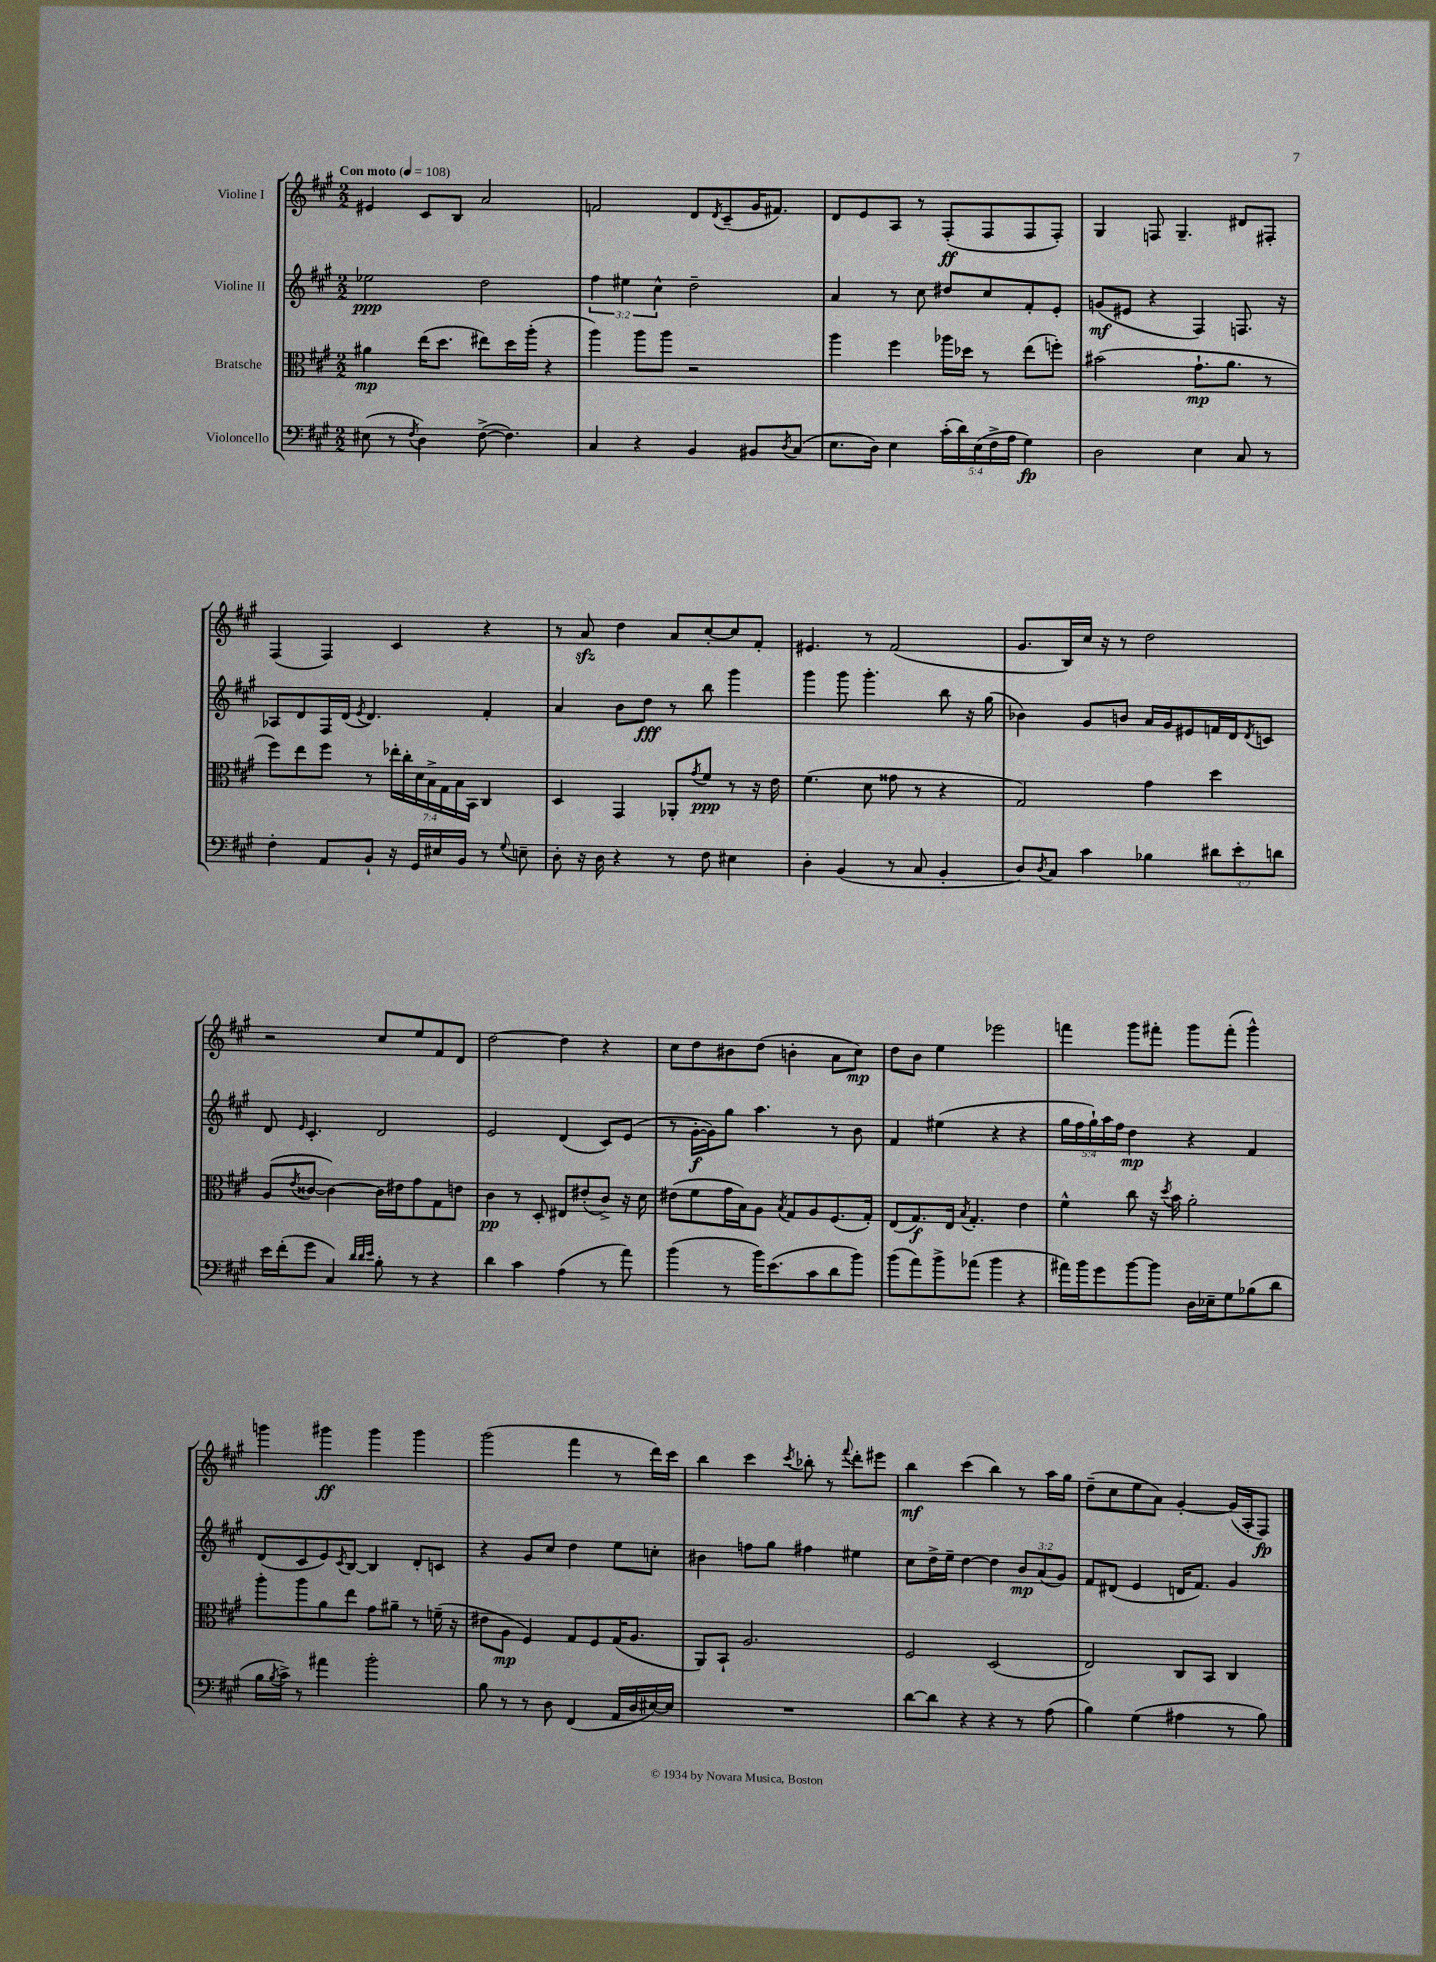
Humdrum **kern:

**kern	**kern	**kern	**kern
*staff4	*staff3	*staff2	*staff1
*clefF4	*clefC3	*clefG2	*clefG2
*k[f#c#g#]	*k[f#c#g#]	*k[f#c#g#]	*k[f#c#g#]
*M2/2	*M2/2	*M2/2	*M2/2
*MM108	*MM108	*MM108	*MM108
(8E#\	4a#\	2ee-\	4e#/
8r	.	.	.
8qF#/	.	.	.
4D\)	(16ee\LK	.	8c#/L
.	8.dd\J	.	.
.	.	.	8B/J
([8F#^\	8ee#\L)	2dd\	2a/
4.F#\])	16dd\L	.	.
.	(16aa'\JJ	.	.
.	4r	.	.
=	=	=	=
4C#/	4aa\)	6ff#\	2f/
.	.	6ee#\	.
4r	8aa\L	.	.
.	.	6cc#^^\	.
.	8aa\J	.	.
4BB/	2r	2dd~\	8d/L
.	.	.	8qd/
.	.	.	(8c#~/
8BB#/L	.	.	16g#/K
.	.	.	8.f#/J)
8qD/	.	.	.
(8C#/J	.	.	.
=	=	=	=
8.E\L	4aa\	4a/	8d/L
.	.	.	8e/
16D\Jk)	.	.	.
4E\	4ff#\	8r	8A/J
.	.	8cc#\	8r
(20c#'\LL	16aa-\LL	8dd#/L	(8F#'/L
20d\)	.	.	.
.	16dd-\JJ	.	.
(20E\	.	.	.
.	8r	8cc#/	8F#/
20F#^\	.	.	.
20A\JJ	.	.	.
4G#\)	(8ee\L	8f#'/	8F#/
.	8ff'\J)	8e'/J	8F#'/J)
=	=	=	=
2D\	(2b#\	(8g/L	4G#/
.	.	8e#/J	.
.	.	4r	8F/
.	.	.	4.G#~/
4E\	8.g#`\L	4F#/)	.
.	8.a\J	.	.
8C#/	.	8.F/	8d#/L
8r	8r	.	8F#'/J
.	.	16r	.
=	=	=	=
4F#'\	8ff#\L)	8A-/L	(4F#/
.	8ee\	8d/	.
8AA/L	8ff#\J	16F#/L	4F#/)
.	.	(16d/JJ	.
.	.	8qe/	.
8BB`/J	8r	4.d/)	.
16r	28ee-'\LL	.	4c#/
.	28cc#'\	.	.
16GG#/LL	.	.	.
.	28d\	.	.
.	28B^\	.	.
16E#/	.	.	.
.	28G#\	.	.
.	28B\	.	.
16BB/JJ	.	.	.
.	28BB\JJ	.	.
8r	4C#/	4f#'/	4r
8qqG#/	.	.	.
8E~\	.	.	.
=	=	=	=
8D'\	4D/	4a/	8r
16r	.	.	8a/
16D\	.	.	.
4r	4GG#/	8b\L	4dd\
.	.	8dd\J	.
8r	8AA-'/L	8r	8a/L
.	8qg#/	.	.
8F#\	8f#/J	8bb\	[8cc#'/
4E#\	8r	4ggg#\	8cc#/]
.	16r	.	8f#'/J
.	16e\	.	.
=	=	=	=
4D'\	(4.f#\	4ggg#\	4.e#/
(4BB/	.	8ggg#\	.
.	8d\	4.ggg#'\	8r
8r	8g##\	.	(2f#/
8C#/	8r	.	.
4BB'/	4r	8bb\	.
.	.	16r	.
.	.	(16gg#\	.
=	=	=	=
8D/L)	2G#/)	4b-\)	8.g#/L
8qD/	.	.	.
8C#/J	.	.	.
.	.	.	16B/L)
4c#\	.	8g#/L	16cc#/JJ
.	.	.	16r
.	.	8b/J	8r
4B-\	4g#\	16a/LL	2dd\
.	.	16g#/J	.
.	.	8e#/	.
12d#\L	4dd\	16f/L	.
.	.	16d/J	.
12e'\	.	.	.
.	.	8qd/	.
.	.	8c/J	.
12d\J	.	.	.
=	=	=	=
16e\LL	(8A/L	8d/	2r
(16f#'\J	.	.	.
.	8qe/	16qqe/	.
8g#\J	[8c##/J	4.c#'/	.
4C#/)	4c##\_)	.	.
32qqd/LLL	.	.	.
32qqd/	.	.	.
32qqe/JJJ	.	.	.
8B'\	16c##\]LL	2d/	8cc#/L
.	16e#\J	.	.
8r	8g#\	.	8ee/
4r	8G#\	.	8f#/
.	8e\J	.	8d/J
=	=	=	=
4d\	4c#\	2e/	[2dd\
4c#\	8r	.	.
.	8D'/	.	.
(4A\	8E#/L	(4d/	4dd\]
.	(8e#'/	.	.
8r	8c#^/J)	8c#/L)	4r
8a\)	16r	(8e/J	.
.	16d\	.	.
=	=	=	=
(4b\	(8e#\L	8r	8cc#\L
.	8f#\	[16g#'\LL	8dd\
.	.	16g#\]J)	.
8r	16g#\L	8gg#\J	8b#\
.	16B\J)	.	.
16b\LK)	8A\J	4.aa\	(8dd\J
(8.e\	.	.	.
.	8qB/	.	.
.	8G#/L	.	4b'\
8c#\	8A/	.	.
8d\	(8.F#/	8r	8a\L
8b\J)	.	8b\	8cc#\J)
.	16G#'/Jk)	.	.
=	=	=	=
(8b\L	(8E/L	4f#/	8dd\L
8a\)	8.G#/)	.	8b\J
8b^\	.	(4ee#\	4ee\
.	16E/Jk	.	.
.	8qB/	.	.
(8a-\J	4.G#'/	.	.
4b\	.	4r	2eee-\
4r	4e\	4r	.
=	=	=	=
16a#\LL)	4f#^^\	20gg#\LL	4fff\
.	.	20ff#\	.
16b\J	.	.	.
.	.	20gg#`\)	.
8g#\	.	.	.
.	.	20aa\	.
.	.	20ff#\JJ	.
[8b\	8cc#\	4dd\	8ggg#\L
8b\]J	16r	.	8fff#'\J
.	8qdd/	.	.
.	16b\	.	.
16D\LL	2a'\	4r	8ggg#\L
16E-~\J	.	.	.
8G#\	.	.	(8fff#'\J
(8B-\	.	4f#/	4ggg#^^\)
8d\J	.	.	.
=	=	=	=
16B\LL	8aa'\L	(8d/L	4ggg\
8qB/	.	.	.
16c#^\JJ)	.	.	.
8r	8aa\	8c#/	.
4a#\	8a\	8e/)	4ggg#\
.	.	8qc#/	.
.	8ee\J	[8B/J	.
2b'\	8g#\L	4B/]	4ggg#\
.	8a#~\J	.	.
.	8r	8d'/L	4ggg#\
.	(16f~\	8c/J	.
.	16r	.	.
=	=	=	=
8B\	8e#\L	4r	(2ggg#\
8r	8A\J	.	.
8r	4F#/)	8g#/L	.
8D\	.	8cc#/J	.
(4FF#/	8G#/L	4dd\	4fff#\
.	8F#/	.	.
16AA/LL	(16G#/K	8ee\L	8r
16D/	8.A/J	.	.
[16E#/)	.	8cc'\J	16ddd\LL)
16E#/]JJ	.	.	16ccc#\JJ
=	=	=	=
1r	8AA/L)	4b#\	4bb\
.	8BB`/J	.	.
.	2.A/	8ff\L	4ccc#\
.	.	8gg#\J	.
.	.	.	8qccc#/
.	.	4ff#\	8bb-'\
.	.	.	8r
.	.	.	8qqfff#/
.	.	4ee#\	8ddd'\L
.	.	.	8eee#\J
=	=	=	=
[8d\L	2F#/	8cc#\L	4bb\
8d\]J	.	16dd^\L	.
.	.	16ee~\JJ	.
4r	.	[4dd\	(4ccc#\
4r	(2D/	4dd\]	4bb\)
8r	.	12b/L	8r
.	.	(12a/	.
(8A\	.	.	16aa\LL
.	.	12g#/J)	.
.	.	.	16gg#\JJ
=	=	=	=
4B\)	2E/)	8f#/L	(8dd~\L
.	.	(8d#/J	8cc#\
(4G#\	.	4e/	8ee\
.	.	.	8a\J)
4A#\	8C#/L	16d/LK	[4g#'/
.	.	8.f#/J)	.
.	8BB/J	.	.
8r	4C#/	4g#/	(16g#/]LL
.	.	.	16A'/J
8B\)	.	.	8F#/J)
==	==	==	==
*-	*-	*-	*-
